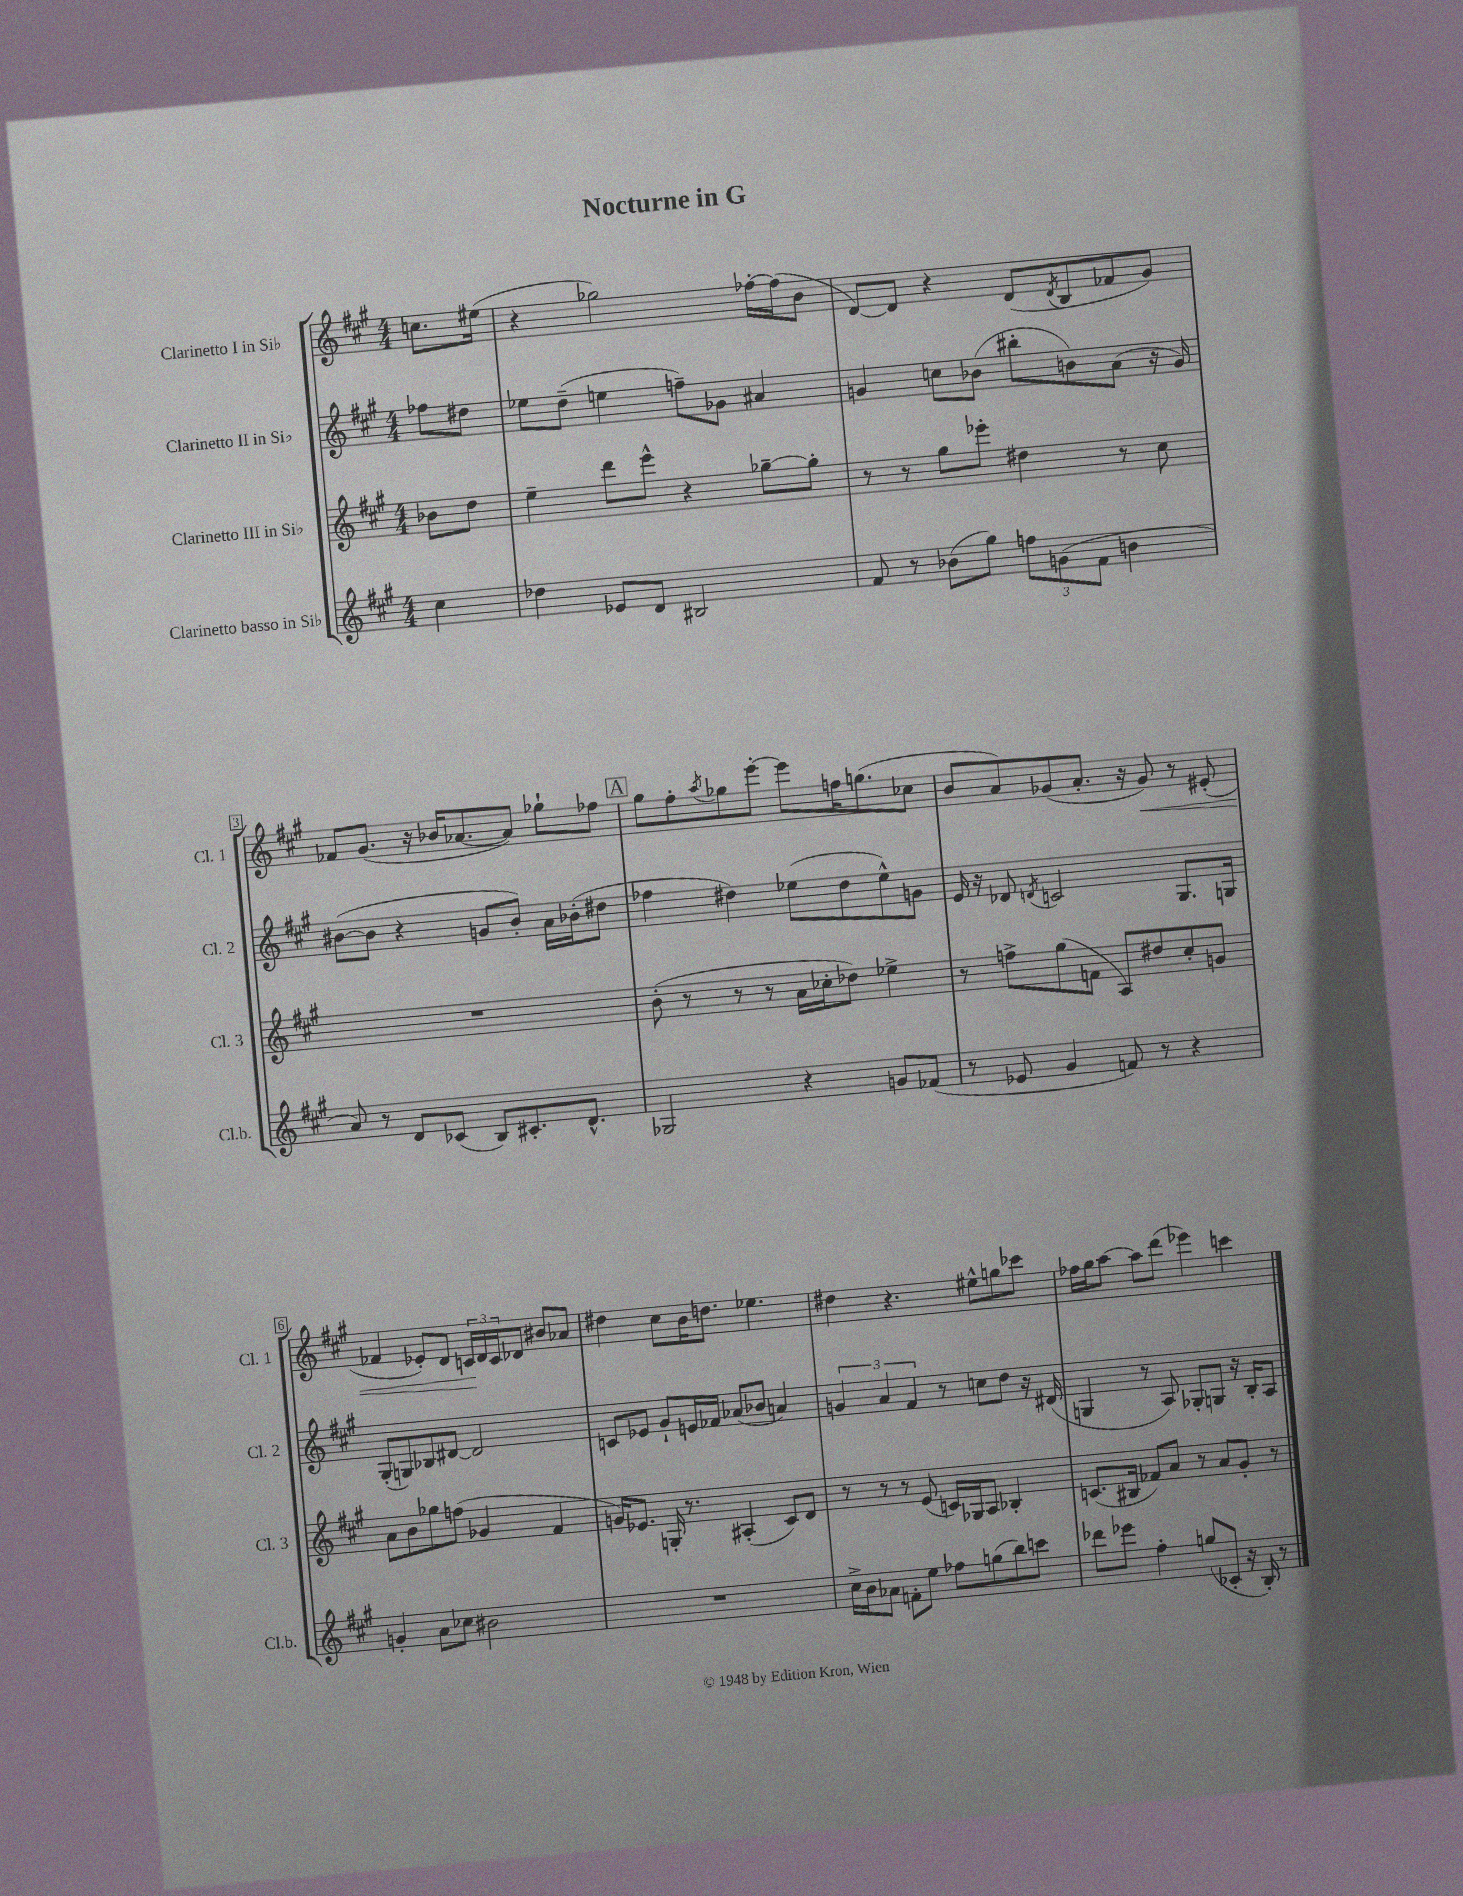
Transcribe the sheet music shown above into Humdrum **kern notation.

**kern	**kern	**kern	**kern
*staff4	*staff3	*staff2	*staff1
*clefG2	*clefG2	*clefG2	*clefG2
*k[f#c#g#]	*k[f#c#g#]	*k[f#c#g#]	*k[f#c#g#]
*M4/4	*M4/4	*M4/4	*M4/4
4cc#	8b-	8ff-	8.cc
.	8dd	8dd#	.
.	.	.	(16ee#
=	=	=	=
4dd-	4ee~	8ee-	4r
.	.	(8dd~	.
8e-	8ddd	4ee	2gg-)
8d	8eee^^	.	.
2B#	4r	8ff~)	.
.	.	8g-	.
.	[8gg-~	4a#	[16ff-'
.	.	.	(16ff-]
.	8gg-']	.	8b
=	=	=	=
8f#	8r	4g	[8d)
8r	8r	.	8d]
(8b-	8gg#	8cc	4r
8gg#)	8eee-'	(8b-	.
12ff	4dd#	8bb#'	(8d
(12g	.	.	.
.	.	.	8qd
.	.	8b)	8B
12f#	.	.	.
4b	8r	(8a	8f-
.	8cc#	16r	8g#)
.	.	16g)	.
=	=	=	=
8a)	1r	([8b#	8f-
8r	.	8b#]	(8.g#
8d	.	4r	.
.	.	.	16r
(8c-	.	.	16b-
.	.	.	[8.a-
8B)	.	8g	.
8.c#'	.	8b#')	8a-])
.	.	16a	8gg-`
8.d^^	.	(16b-'	.
.	.	8dd#	8ff-
=	=	=	=
2G-	(8b'	4ff-	8gg#
.	8r	.	8ff#'
.	.	.	8qaa
.	8r	4dd#)	8gg-
.	8r	.	[8eee'
4r	16a	(8ee-	8eee]
.	16cc-'	.	.
.	8dd-)	8dd#	16ff
.	.	.	(8.gg
8g	4ee-^	8ee-^^)	.
(8f-	.	8g	8cc-
=	=	=	=
8r	8r	16e	8b
.	.	16r	.
8e-	8ff^	8d-	8a)
.	.	8qd	.
4g#	(8gg#	2c	(8g-
.	8f	.	8.a'
8f)	8A)	.	.
.	.	.	16r
8r	8dd#	.	8g-)
4r	8cc#'	8.G#	8r
.	8g	.	(8e#'
.	.	16G	.
=	=	=	=
4g'	8a	(8G#'	4f-
.	8b	8G)	.
8a	8gg-	8B-	8e-')
8cc-	(8ff	[8d#	8d
2b#	4g-	2d#]	24c
.	.	.	24d
.	.	.	24c
.	.	.	8d-
.	4f#	.	8b#
.	.	.	8a-
=	=	=	=
1r	16g)	8c	4dd#
.	8.e-	.	.
.	.	8e-	.
.	16G'	8g#`	8cc#
.	8.r	.	.
.	.	16e	16b
.	.	16f-	8.dd
.	(4A#'	(8a-	.
.	.	8b-	4.ee-
.	8c#)	4a)	.
.	8d	.	.
=	=	=	=
16cc#^	8r	6g	4dd#
16b	.	.	.
8a-	8r	.	.
.	.	6a	.
8f'	8r	.	4.r
.	.	6f#	.
8ee	(8e	.	.
8ff-	16c)	8r	.
.	16G-	.	.
(8gg	8A	8cc	8ee#^^
8bb)	4B-'	8dd	8gg
8ccc	.	16r	8ccc-
.	.	(16d#	.
=	=	=	=
8ddd-	(8.c	4G	16ff-
.	.	.	16gg#
8eee-	.	.	[8aa
.	16B#	.	.
4ff#'	8f-)	8r	8aa]
.	8a	8A)	(8ddd
(8gg	8r	8G-'	4eee-)
8c-'	8a	8G	.
16r	8g#'	16r	4ccc
16B')	.	16B'	.
8r	8r	8A	.
==	==	==	==
*-	*-	*-	*-
